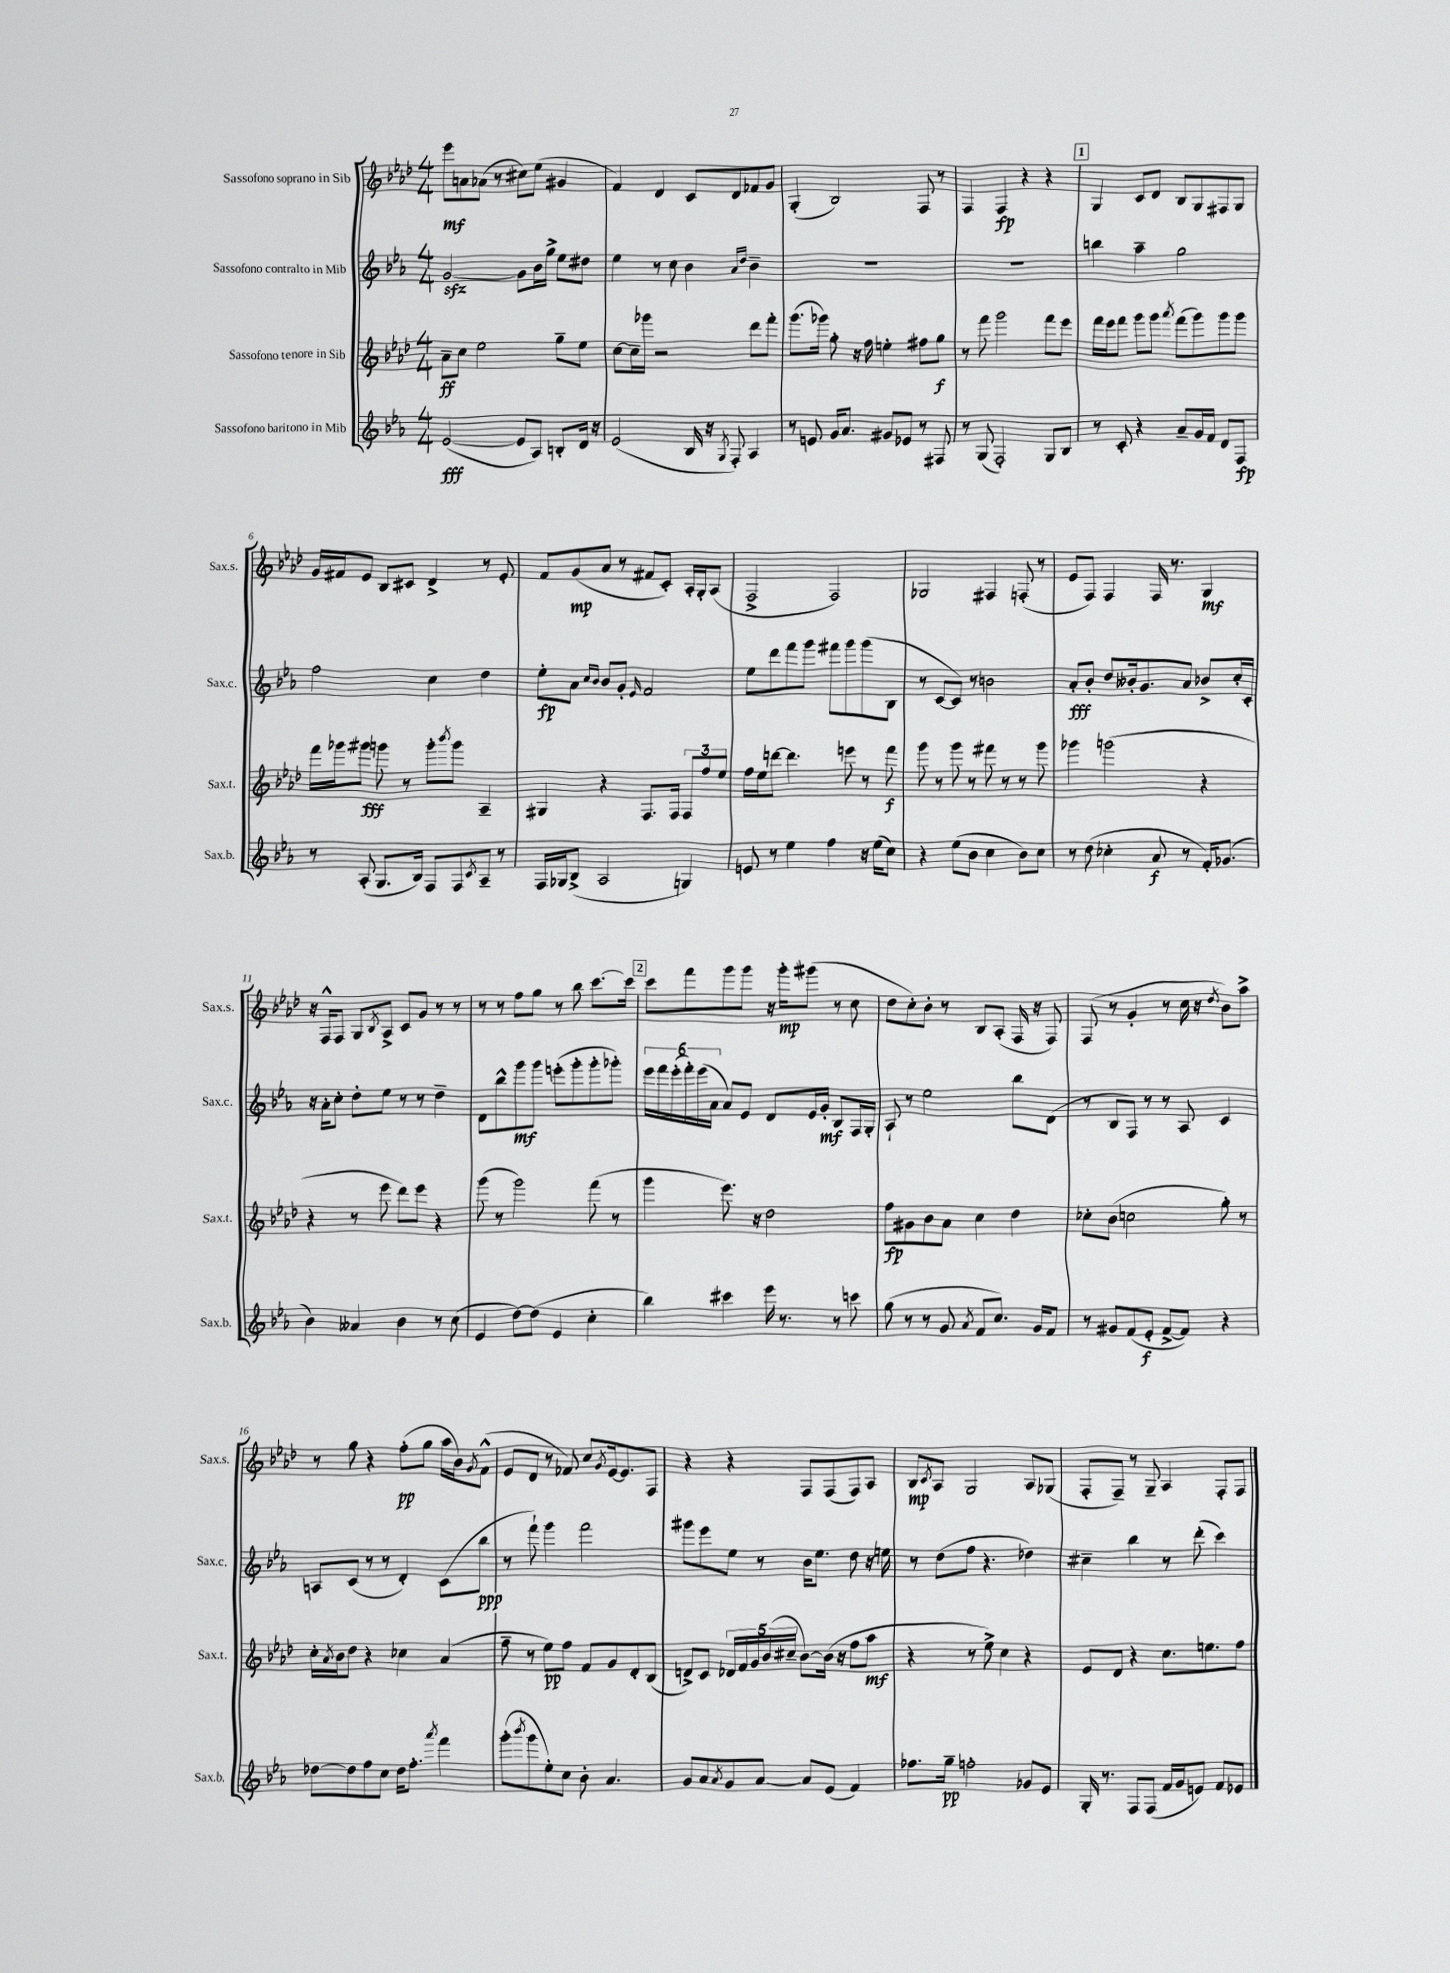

**kern	**kern	**kern	**kern
*staff4	*staff3	*staff2	*staff1
*clefG2	*clefG2	*clefG2	*clefG2
*k[b-e-a-]	*k[b-e-a-d-]	*k[b-e-a-]	*k[b-e-a-d-]
*M4/4	*M4/4	*M4/4	*M4/4
([2e-	8a-~	[2g	8eee-
.	8cc	.	8a
.	2ee-	.	(8a-
.	.	.	8r
8e-]	.	8g]	8cc#)
8A-)	.	16b-	(8ee-
.	.	16gg^	.
8B'	8gg~	8ee-	4g#
16d	8ee-	8dd#	.
16r	.	.	.
=	=	=	=
(2e-	[8cc	4ee-	4f)
.	16cc~]	.	.
.	16ggg-	.	.
.	2r	8r	4d-
.	.	8cc	.
16B-	.	4b-	8c
16r	.	.	.
8qG	.	.	.
8F')	.	.	8d-
.	.	16qqa-	.
.	.	16qqdd	.
4A-	8ddd-	4b-~	8f-
.	8fff'	.	8g
=	=	=	=
8r	(8.ggg	1r	(4G'
8e	.	.	.
.	16ggg-)	.	.
16g	8gg'	.	2B-)
8.a-	.	.	.
.	16r	.	.
.	16ff	.	.
8g#	4ee'	.	.
8e-	.	.	.
8r	8ff#	.	8F
8F#	8gg	.	8r
=	=	=	=
8r	8r	1r	4F
(8G	8fff	.	.
2F')	2ggg	.	4F
.	.	.	4r
8G	8fff	.	4r
8B-	8eee-	.	.
=	=	=	=
8r	16fff	4bb	4G
.	16eee-	.	.
8c'	8fff	.	.
4r	8ggg	4aa-~	8c
.	8ggg	.	8d-
.	8qaaa-	.	.
8a-~	(8fff	2gg	8B-
16g	8ggg)	.	8G
16f	.	.	.
8d	8ggg	.	8F#
8F	8ggg	.	8G
=	=	=	=
8r	16fff	2ff	16g
.	16ggg-	.	16f#
(8A-'	8ggg#	.	8e-
8.G	8ggg	.	8B-
.	8r	.	8c#
16B-)	.	.	.
8F	8ggg'	4cc	4d-^
.	8qbbb-	.	.
8F	8ggg	.	.
8qc	.	.	.
8A-~	4A-~	4dd	8r
8r	.	.	8e-'
=	=	=	=
16F	4G#	8ee-'	8f
16G-	.	.	.
(8B-^	.	8a-	(8g
.	.	16qqcc	.
.	.	16qqb-	.
2A-	4r	8b-	8a-
.	.	8g'	8r
.	.	16qqe-	.
.	8.F	2f	8f#
.	.	.	8c')
.	16F	.	.
4G)	12F	.	16A-'
.	.	.	16G'
.	12ff	.	.
.	.	.	(8A-
.	12ee-	.	.
=	=	=	=
8e	16ff	8ee-	2F^
.	16ee-	.	.
8r	[8ddd	8ddd	.
4ee-	4.ddd]	8fff	.
.	.	8ggg	.
4ff	.	8fff#	2F)
.	8eee	8ggg	.
16r	8r	(8ggg	.
(16ee-	.	.	.
8cc)	8fff	8B-	.
=	=	=	=
4r	8ggg	8r	2G-
.	8r	[8c	.
(8ee-	8ggg	8c])	.
8b-	8r	8r	.
4cc	8fff#	2b	4F#
.	8r	.	.
8b-)	8r	.	(8F'
8cc	8ggg	.	8r
=	=	=	=
8r	4ggg-	8a-'	8e-
(8dd	.	8b-'	8F)
4cc-'	(2ggg	8dd	4F
.	.	16b--'	.
.	.	8.g	.
8a-	.	.	16F
.	.	.	8.r
8r	.	8a-	.
16f')	4r	8b-^	4G
(8.g-	.	.	.
.	.	16cc'	.
.	.	16c'	.
=	=	=	=
4b-)	4r	16r	16r
.	.	16a-'	16F^^
.	.	8cc'	8F
4a--	8r	8dd'	8G
.	.	.	8qB-
.	8eee-	8ee-	8A-^
4b-	8ddd-)	8r	8c
.	8eee-	8r	8g
8r	4r	4dd~	8r
(8cc	.	.	8r
=	=	=	=
4e-	(8ggg	8d	8r
.	8r	8bb-^^	8r
[8dd)	2ggg)	8ggg	8ff
(8dd]	.	8ggg	8gg
4e-	.	(8eee'	8r
.	.	8ggg'	8bb-
4cc'	(8fff	8ggg'	[8.ccc
.	8r	8ggg-')	.
.	.	.	16ccc]
=	=	=	=
4bb-)	4ggg	24eee-	8ccc
.	.	24fff	.
.	.	(24eee-'	.
.	.	24fff')	8fff
.	.	(24eee-	.
.	.	24a-	.
4ccc#	8.eee-)	8a-)	8ggg
.	.	8e-	8ggg
.	16r	.	.
16eee-	2dd-	8d	16r
8.r	.	.	16ggg'
.	.	16e-	(8ggg#
.	.	16g'	.
8r	.	8B-	8r
8ccc	.	16F	8cc
.	.	16G'	.
=	=	=	=
(8gg	8ff	8A-`	8dd-
8r	8g#	8r	8cc')
8r	8b-	2ee-	8b-'
8g	8a-	.	8r
8qa-	.	.	.
8f	4cc	.	8B-
8.cc)	.	.	(8A-'
.	4dd-	8bb-	16F
16g	.	.	16r
8f	.	(8d	8F)
=	=	=	=
8r	8cc-'	8r	(8F
8g#	(8b-	8B-	8r
(8f	2cc	8F)	4g'
8e-'	.	8r	.
[8f^	.	8r	8r
8f])	.	8A-	16cc
.	.	.	16r
.	.	.	8qdd-
4r	8gg')	4c	8b-)
.	8r	.	8aa-^
=	=	=	=
[8dd-	16cc'	8A	8r
.	8qa-	.	.
.	16b-	.	.
8dd-]	8dd-	(8c	8gg
8ff	4r	8r	4r
8cc	.	8r	.
16dd-	4cc-	4d')	(8ff'
8.ff'	.	.	.
.	.	.	8gg
8qaaa-	.	.	.
4fff	(4a-	(8c	16aa-
.	.	.	16b-)
.	.	.	8qg
.	.	8bb-	(8f^^
=	=	=	=
(8ggg'	8ff~	8r	8e-
8qbbb-	.	.	.
8ggg	8r	8fff`)	8d-
8ee-')	8ee-)	4ggg	8r
8cc	8ff	.	8f-)
8b-'	8f	2fff	8cc
.	.	.	8qg
4.a-	8g	.	[16e-
.	.	.	8.e-]
.	8d-'	.	.
.	(8B-	.	8F
=	=	=	=
8g	8d^)	8ggg#	4r
8a-	8c	8eee-	.
8qa-	.	.	.
8g	20d-	8ee-	4r
.	20f	.	.
.	20g	.	.
[8a-	.	8r	.
.	(20b-	.	.
.	20cc#~	.	.
8a-]	[8b-)	16b-	8F
.	.	8.ee-	.
(8e-	(16b-]	.	(8F
.	16r	.	.
4f)	8ff	8dd	8F)
.	8aa-	16r	8A-
.	.	16ee	.
=	=	=	=
8.ff-	4r	8r	8B-
.	.	.	8qc
.	.	(8dd	8A-
16gg~	.	.	.
2ff'	8r	8ff	2G
.	8ee-^)	4.r	.
.	4cc	.	.
8g-	4r	4dd-)	8A-
8e-	.	.	(8G-
=	=	=	=
16G'	8e-	4cc#~	8F'
8.r	.	.	.
.	8d-	.	8F~)
8F	4r	4bb-	8r
(8F	.	.	8G~
16f	8.cc	8r	4A-
16g	.	.	.
8e)	.	(8ddd'	.
.	8.ee	.	.
8f	.	4ccc)	8F'
8e-	8ff	.	8F
==	==	==	==
*-	*-	*-	*-
